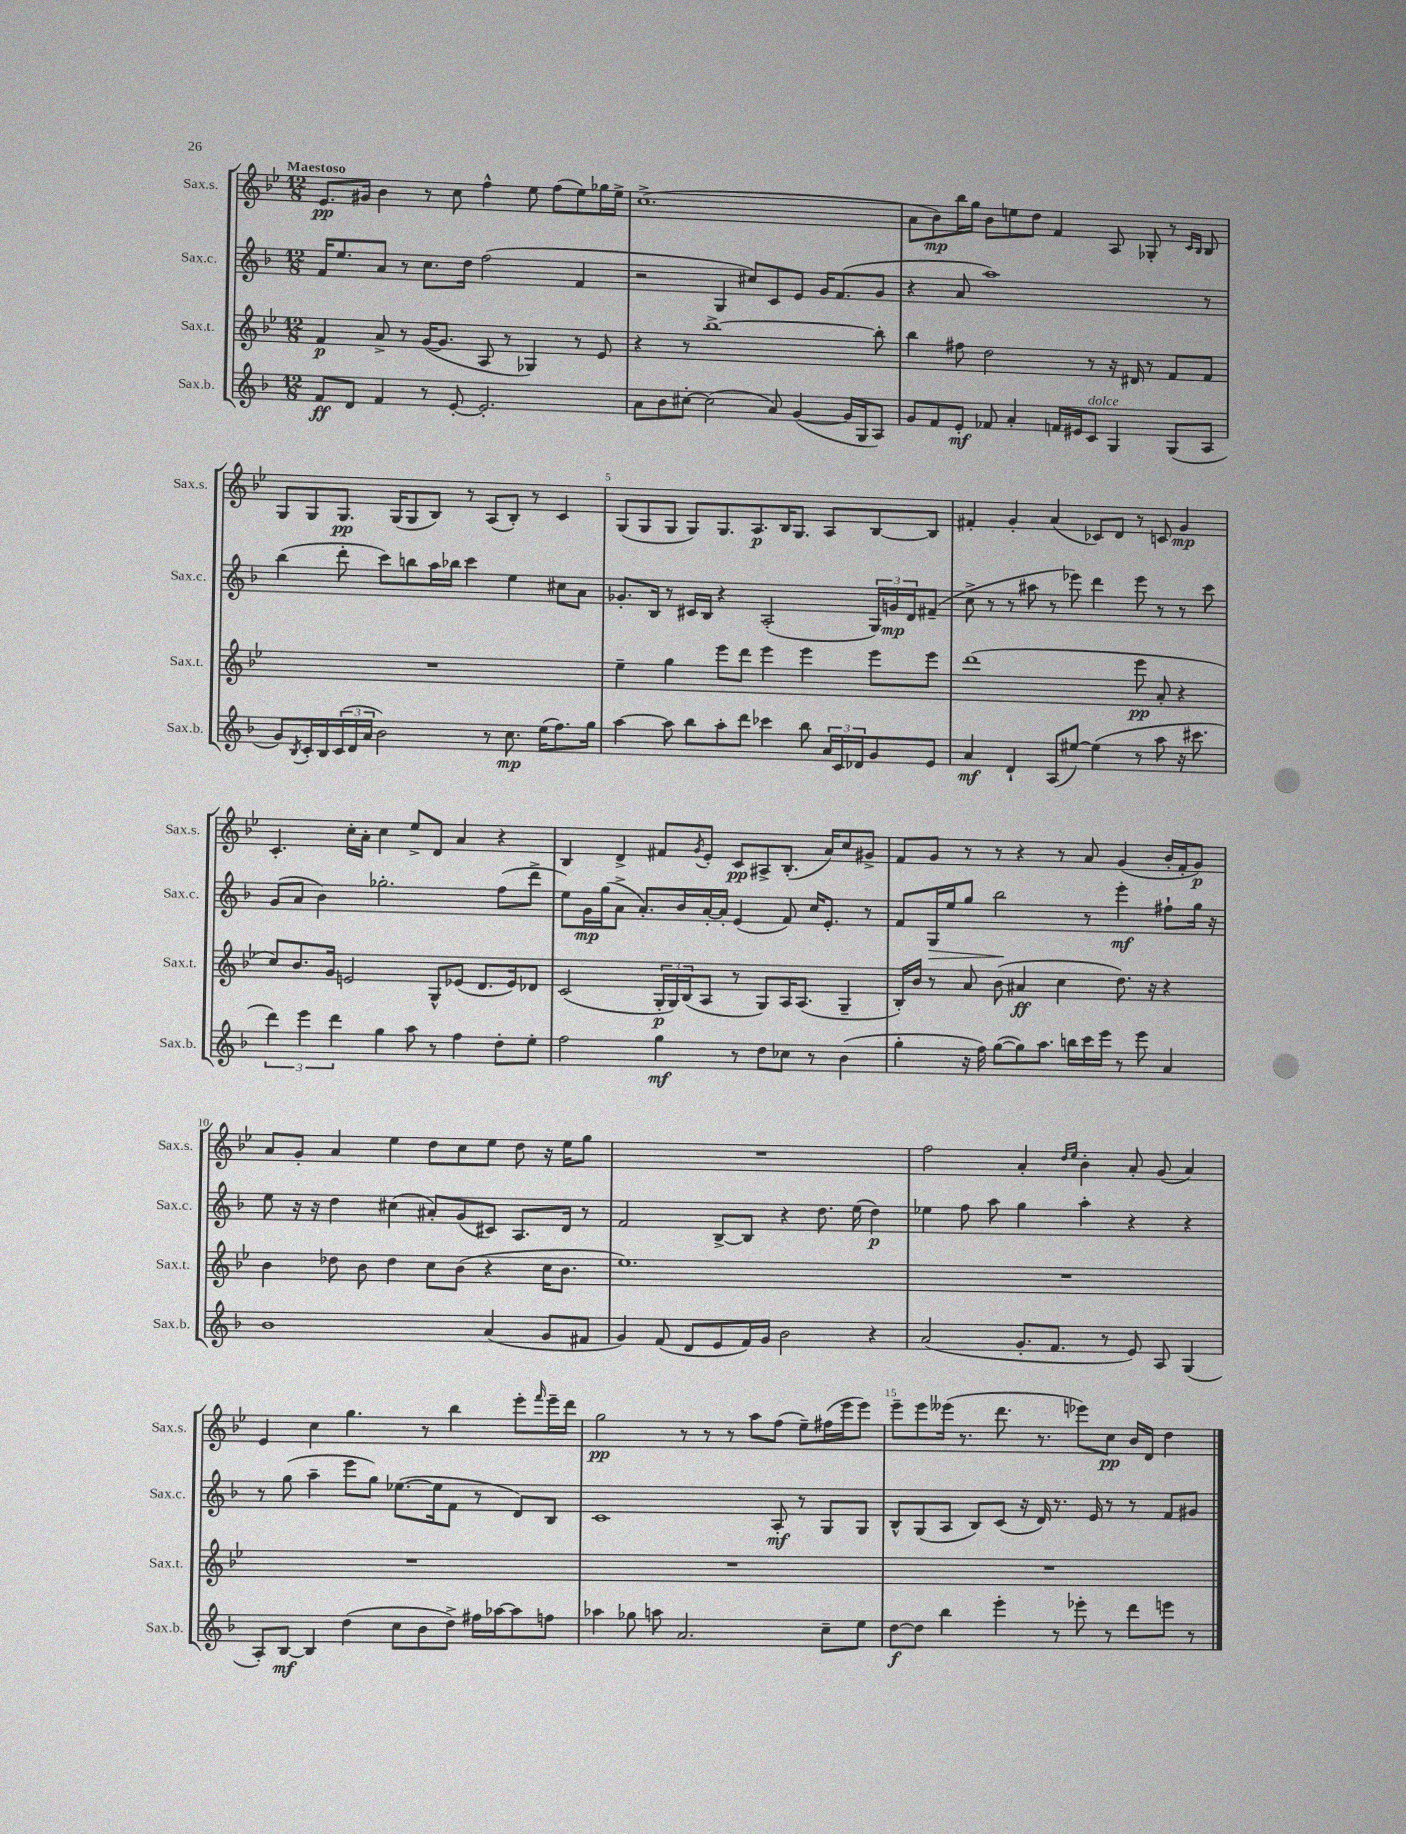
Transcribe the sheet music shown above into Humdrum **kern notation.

**kern	**dynam	**kern	**dynam	**kern	**dynam	**kern	**dynam
*part4	*part4	*part3	*part3	*part2	*part2	*part1	*part1
*staff4	*staff4	*staff3	*staff3	*staff2	*staff2	*staff1	*staff1
*I"Sax.b.	*	*I"Sax.t.	*	*I"Sax.c.	*	*I"Sax.s.	*
*I'Sax.b.	*	*I'Sax.t.	*	*I'Sax.c.	*	*I'Sax.s.	*
*clefG2	*	*clefG2	*	*clefG2	*	*clefG2	*
*k[b-]	*	*k[b-e-]	*	*k[b-]	*	*k[b-e-]	*
*M12/8	*	*M12/8	*	*M12/8	*	*M12/8	*
=1	=1	=1	=1	=1	=1	=1	=1
!	!	!	!	!	!	!LO:TX:a:B:t=Maestoso	!
8f/L	ff	4f/	p	16f/KL	.	8.e-/L	pp
.	.	.	.	8.ee/	.	.	.
8d/J	.	.	.	.	.	.	.
.	.	.	.	.	.	16g#X/Jk	.
4f/	.	8a^/	.	8a/J	.	4b-\	.
.	.	8r	.	8r	.	.	.
8r	.	([16g/KL	.	8.cc\L	.	8r	.
.	.	8.g/J]	.	.	.	.	.
[8e'/	.	.	.	.	.	8cc\	.
.	.	.	.	16dd\Jk	.	.	.
2.e'/]	.	8A/	.	(2ff\	.	4ff^^\	.
.	.	8r	.	.	.	.	.
.	.	4G-X/)	.	.	.	8ee-\	.
.	.	.	.	.	.	(8ff\L	.
.	.	8r	.	4f/	.	8ee-\)	.
.	.	8e-/	.	.	.	16gg-X\L	.
.	.	.	.	.	.	16ee-^\JJ	.
=2	=2	=2	=2	=2	=2	=2	=2
8a\L	.	4r	.	2r	.	(1.cc^	.
8b-\	.	.	.	.	.	.	.
[8cc#X'\J	.	8r	.	.	.	.	.
(2cc#\]	.	[1bb-^	.	.	.	.	.
.	.	.	.	4G/	.	.	.
.	.	.	.	8cc#X/L)	.	.	.
8a/)	.	.	.	8c/	.	.	.
([4g/	.	.	.	8e/J	.	.	.
.	.	.	.	16g/KL	.	.	.
.	.	.	.	(8.f/	.	.	.
16g/LL]	.	.	.	.	.	.	.
16G/J	.	.	.	.	.	.	.
8A/J)	.	8bb-'\]	.	8g/J	.	.	.
=3	=3	=3	=3	=3	=3	=3	=3
8g/L	.	4bb-\	.	4r	.	8a\L	.
8f/	.	.	.	.	.	8b-\)	mp
8e'/J	mf	8ff#X\	.	8a/	.	16bb-\L	.
.	.	.	.	.	.	16gg\JJ	.
8f-X/	.	2dd\	.	1aa)	.	8b-\L	.
4a'/	.	.	.	.	.	8een\	.
.	.	.	.	.	.	8dd\J	.
16fn/LL	.	.	.	.	.	4f/	.
16e#X/J	.	.	.	.	.	.	.
!LO:TX:a:i:t=dolce	!	!	!	!	!	!	!
8c/J	.	8r	.	.	.	.	.
4G/	.	16r	.	.	.	8A/	.
.	.	16d#X/	.	.	.	.	.
.	.	8r	.	.	.	8G-X'/	.
(8G/L	.	8f/L	.	.	.	8r	.
.	.	.	.	.	.	16qqc/LL	.
.	.	.	.	.	.	16qqB-/JJ	.
8A/J	.	8f/J	.	8r	.	8B-/	.
!!LO:LB:g=z
=4	=4	=4	=4	=4	=4	=4	=4
8g/L)	.	1.r	.	(4bb-\	.	8G/L	.
8qB-/	.	.	.	.	.	.	.
16c'/L	.	.	.	.	.	8G/	.
16B-/	.	.	.	.	.	.	.
(24c/	.	.	.	8ddd'\	.	8.G/J	pp
24d/	.	.	.	.	.	.	.
24a/JJ	.	.	.	.	.	.	.
2b-\)	.	.	.	8ccc\L)	.	.	.
.	.	.	.	.	.	(16G/KL	.
.	.	.	.	8bbn\	.	8G/	.
.	.	.	.	16aa\L	.	8B-/J)	.
.	.	.	.	16bb-X\JJ	.	.	.
.	.	.	.	4ccc\	.	8r	.
8r	.	.	.	.	.	(8A/L	.
8.cc\	mp	.	.	4ee\	.	8B-'/J)	.
.	.	.	.	.	.	8r	.
(16ee\KL	.	.	.	.	.	.	.
8.ff\)	.	.	.	8cc#X\L	.	4c/	.
.	.	.	.	8a\J	.	.	.
16gg\Jk	.	.	.	.	.	.	.
=5	=5	=5	=5	=5	=5	=5	=5
[4aa\	.	4ee-~\	.	8.g-X'/L	.	(8G/L	.
.	.	.	.	.	.	8G/	.
.	.	.	.	16B-/Jk	.	.	.
8aa\]	.	4gg\	.	8r	.	8G/J	.
8bb-\L	.	.	.	16c#X/LL	.	8G/L)	.
.	.	.	.	16B-/JJ	.	.	.
8aa'\	.	8eee-\L	.	4r	.	8.G/	.
8ddd\J	.	8ddd\J	.	.	.	.	.
.	.	.	.	.	.	8.A/	p
4ccc-X\	.	4eee-\	.	(2A'/	.	.	.
.	.	.	.	.	.	16B-/K	.
.	.	.	.	.	.	8.G/J	.
8bb-\	.	4eee-\	.	.	.	.	.
24a/LL	.	.	.	.	.	8A/L	.
24c/	.	.	.	.	.	.	.
24d-X/J	.	.	.	.	.	.	.
8g/	.	8eee-\L	.	24G/LL)	.	[8B-/	.
.	.	.	.	24gn/	mp	.	.
.	.	.	.	24d/J	.	.	.
8e/J	.	8eee-\J	.	(8f#X~/J	.	8B-/J]	.
=6	=6	=6	=6	=6	=6	=6	=6
4a/	mf	(1ddd	.	8cc^\	.	4f#X'/	.
.	.	.	.	8r	.	.	.
4d`/	.	.	.	8r	.	4g'/	.
.	.	.	.	8aa#X\	.	.	.
(8A/L	.	.	.	8r	.	(4a/	.
[8ee#X/J)	.	.	.	8eee-X\)	.	.	.
(4ee#\]	.	.	.	4ddd\	.	8c-X/L)	.
.	.	.	.	.	.	8d/J	.
8r	.	8eee-\	pp	8eee-\	.	8r	.
8aa\	.	8a'/	.	8r	.	8cn/	.
16r	.	4r	.	8r	.	4g/	mp
8.ccc#X\	.	.	.	.	.	.	.
.	.	.	.	8ccc\	.	.	.
!!LO:LB:g=z
=7	=7	=7	=7	=7	=7	=7	=7
6ddd\)	.	8cc/L)	.	(8g/L	.	4.c'/	.
.	.	8.b-/	.	8a/J	.	.	.
6eee\	.	.	.	.	.	.	.
.	.	.	.	4b-\)	.	.	.
.	.	16g/Jk	.	.	.	.	.
6ddd\	.	.	.	.	.	.	.
.	.	2en/	.	.	.	16cc'\LL	.
.	.	.	.	.	.	16a'\JJ	.
4gg\	.	.	.	2.gg-X'\	.	4cc\	.
8aa\	.	.	.	.	.	8ee-^/L	.
8r	.	8G^^/L	.	.	.	8d/J	.
4ff\	.	(8e-X/J	.	.	.	4a/	.
.	.	8.d/L	.	.	.	.	.
8dd'\L	.	.	.	(8ff\L	.	4r	.
.	.	16e-/k)	.	.	.	.	.
8ee'\J	.	8d-X/J	.	8ddd^\J	.	.	.
=8	=8	=8	=8	=8	=8	=8	=8
2ff\	.	(2c/	.	8ee\L)	.	4B-/	.
.	.	.	.	16g\L	mp	.	.
.	.	.	.	(16gg\J	.	.	.
.	.	.	.	8a^\J	.	4d^/	.
.	.	.	.	8.a'/L)	.	.	.
4gg\	mf	24G'/LL	p	.	.	8f#X/L	.
.	.	24G/)	.	.	.	.	.
.	.	.	.	16b-/L	.	.	.
.	.	(24B-/J	.	.	.	.	.
.	.	.	.	.	.	8qg/	.
.	.	8A/J	.	[16a'/	.	8e-'/J	.
.	.	.	.	16a'/JJ]	.	.	.
8r	.	8r	.	(4e/	.	8c/L	pp
8dd\L	.	8G/L)	.	.	.	8A#X^/	.
8cc-X\J	.	16A/K	.	8f/)	.	(8.B-'/J	.
.	.	(8.A/J	.	.	.	.	.
8r	.	.	.	16cc/KL	.	.	.
.	.	.	.	8.e'/J	.	16a/KL)	.
(4b-\	.	4G~/	.	.	.	8cc/	.
.	.	.	.	8r	.	8g#X^/J	.
=9	=9	=9	=9	=9	=9	=9	=9
4gg'\	.	16B-'/LL)	.	8f/L	.	8f/L	.
.	.	16b-/JJ	.	.	.	.	.
!	!	!	!	!	!LO:HP:b	!	!
.	.	8r	.	16G/L	>	8g/J	.
.	.	.	.	16ee/J	.	.	.
16r	.	8a/	.	8gg/J	.	8r	.
16ff\)	.	.	.	.	.	.	.
([8gg\L	.	(8b-\	.	2bb-\	.	8r	.
8gg\])	.	4a#X/	ff	.	.	4r	.
8.aa\J	.	.	.	.	.	.	.
.	.	4cc\	.	.	.	8r	.
16bbn\LL	.	.	.	.	.	.	.
16ccc\	.	.	.	8r	]	8a/	.
16eee\JJ	.	.	.	.	.	.	.
8r	.	8.dd\)	.	4eee'\	mf	(4g/	.
8eee\	.	.	.	.	.	.	.
.	.	16r	.	.	.	.	.
4a/	.	4r	.	8ff#X`\L	.	16b-'/LL	.
.	.	.	.	.	.	16f'/J	.
.	.	.	.	16gg\Jk	.	8g/J)	p
.	.	.	.	16r	.	.	.
!!LO:LB:g=z
=10	=10	=10	=10	=10	=10	=10	=10
1b-	.	4b-\	.	8ee\	.	8a/L	.
.	.	.	.	16r	.	8g'/J	.
.	.	.	.	16r	.	.	.
.	.	8dd-X\	.	4dd\	.	4a/	.
.	.	8b-\	.	.	.	.	.
.	.	4dd-\	.	(4cc#X\	.	4ee-\	.
.	.	8cc\L	.	8a#X'/L)	.	8dd\L	.
.	.	(8b-\J	.	(8g/	.	8cc\	.
(4a/	.	4r	.	8c#X/J)	.	8ee-\J	.
.	.	.	.	8.A/L	.	8dd\	.
8g/L	.	16cc\KL	.	.	.	16r	.
.	.	8.b-\J	.	16d/Jk	.	16ee-\KL	.
8f#X/J	.	.	.	8r	.	8gg\J	.
=11	=11	=11	=11	=11	=11	=11	=11
4g/)	.	1.ee-)	.	2f/	.	1.r	.
(8f/	.	.	.	.	.	.	.
8d/L	.	.	.	.	.	.	.
8e/	.	.	.	[8B-^/L	.	.	.
16f/L)	.	.	.	8B-/J]	.	.	.
16g/JJ	.	.	.	.	.	.	.
2b-\	.	.	.	4r	.	.	.
.	.	.	.	8.dd\	.	.	.
.	.	.	.	(16ee\	.	.	.
4r	.	.	.	4dd\)	p	.	.
=12	=12	=12	=12	=12	=12	=12	=12
(2a/	.	1.r	.	4ee-X\	.	2ff\	.
.	.	.	.	8ff\	.	.	.
.	.	.	.	8aa\	.	.	.
8.g'/L	.	.	.	4gg\	.	4a'/	.
8.f/J	.	.	.	.	.	.	.
.	.	.	.	.	.	16qqdd/LL	.
.	.	.	.	.	.	16qqee-/JJ	.
.	.	.	.	4aa'\	.	4b-'\	.
8r	.	.	.	.	.	.	.
8e/)	.	.	.	4r	.	8a'/	.
8A/	.	.	.	.	.	(8g/	.
(4G/	.	.	.	4r	.	4a/)	.
!!LO:LB:g=z
=13	=13	=13	=13	=13	=13	=13	=13
8A'/L)	.	1.r	.	8r	.	4e-/	.
[8B-/J	mf	.	.	(8gg\	.	.	.
4B-/]	.	.	.	4aa~\	.	4cc\	.
(4dd\	.	.	.	8eee\L	.	4.gg\	.
.	.	.	.	8gg\J)	.	.	.
8cc\L	.	.	.	([8.ee-X\L	.	.	.
8b-\	.	.	.	.	.	8r	.
.	.	.	.	16ee-\k]	.	.	.
8dd^\J)	.	.	.	8f\J	.	4bb-\	.
16ff#X\LL	.	.	.	8r	.	.	.
[16aa-X\J	.	.	.	.	.	.	.
8aa-\]	.	.	.	8d/L)	.	8eee-'\L	.
.	.	.	.	.	.	16qqfff/	.
8ffn\J	.	.	.	8B-/J	.	16eee-~\L	.
.	.	.	.	.	.	16ddd\JJ	.
=14	=14	=14	=14	=14	=14	=14	=14
4aa-X\	.	1.r	.	1c	.	2gg\	pp
8gg-X\	.	.	.	.	.	.	.
8aan\	.	.	.	.	.	.	.
2.a/	.	.	.	.	.	8r	.
.	.	.	.	.	.	8r	.
.	.	.	.	.	.	8r	.
.	.	.	.	.	.	8aa\L	.
.	.	.	.	8A'/	mf	(8ff\J	.
.	.	.	.	8r	.	8ee-~\L)	.
8cc~\L	.	.	.	8G/L	.	(16ff#X\L	.
.	.	.	.	.	.	16eee-\J	.
8ee\J	.	.	.	8G/J	.	8eee-\J)	.
=15	=15	=15	=15	=15	=15	=15	=15
[8dd\L	f	1.r	.	8B-^^/L	.	8eee-~\L	.
8dd\J]	.	.	.	(8G/	.	8eee-\	.
4bb-\	.	.	.	8A/J	.	(16eee--X\Jk	.
.	.	.	.	.	.	8.r	.
.	.	.	.	8B-/L)	.	.	.
4eee'\	.	.	.	(8c/J	.	8.ddd\	.
.	.	.	.	16r	.	.	.
.	.	.	.	16d/)	.	8.r	.
8r	.	.	.	8.r	.	.	.
8eee-X'\	.	.	.	.	.	8eee-X\L)	.
.	.	.	.	16e/	.	.	.
8r	.	.	.	8r	.	8cc\J	pp
8ddd\L	.	.	.	8r	.	16b-/LL	.
.	.	.	.	.	.	16d/JJ	.
8eeen\J	.	.	.	8f/L	.	4dd\	.
8r	.	.	.	8g#X/J	.	.	.
==	==	==	==	==	==	==	==
*-	*-	*-	*-	*-	*-	*-	*-
